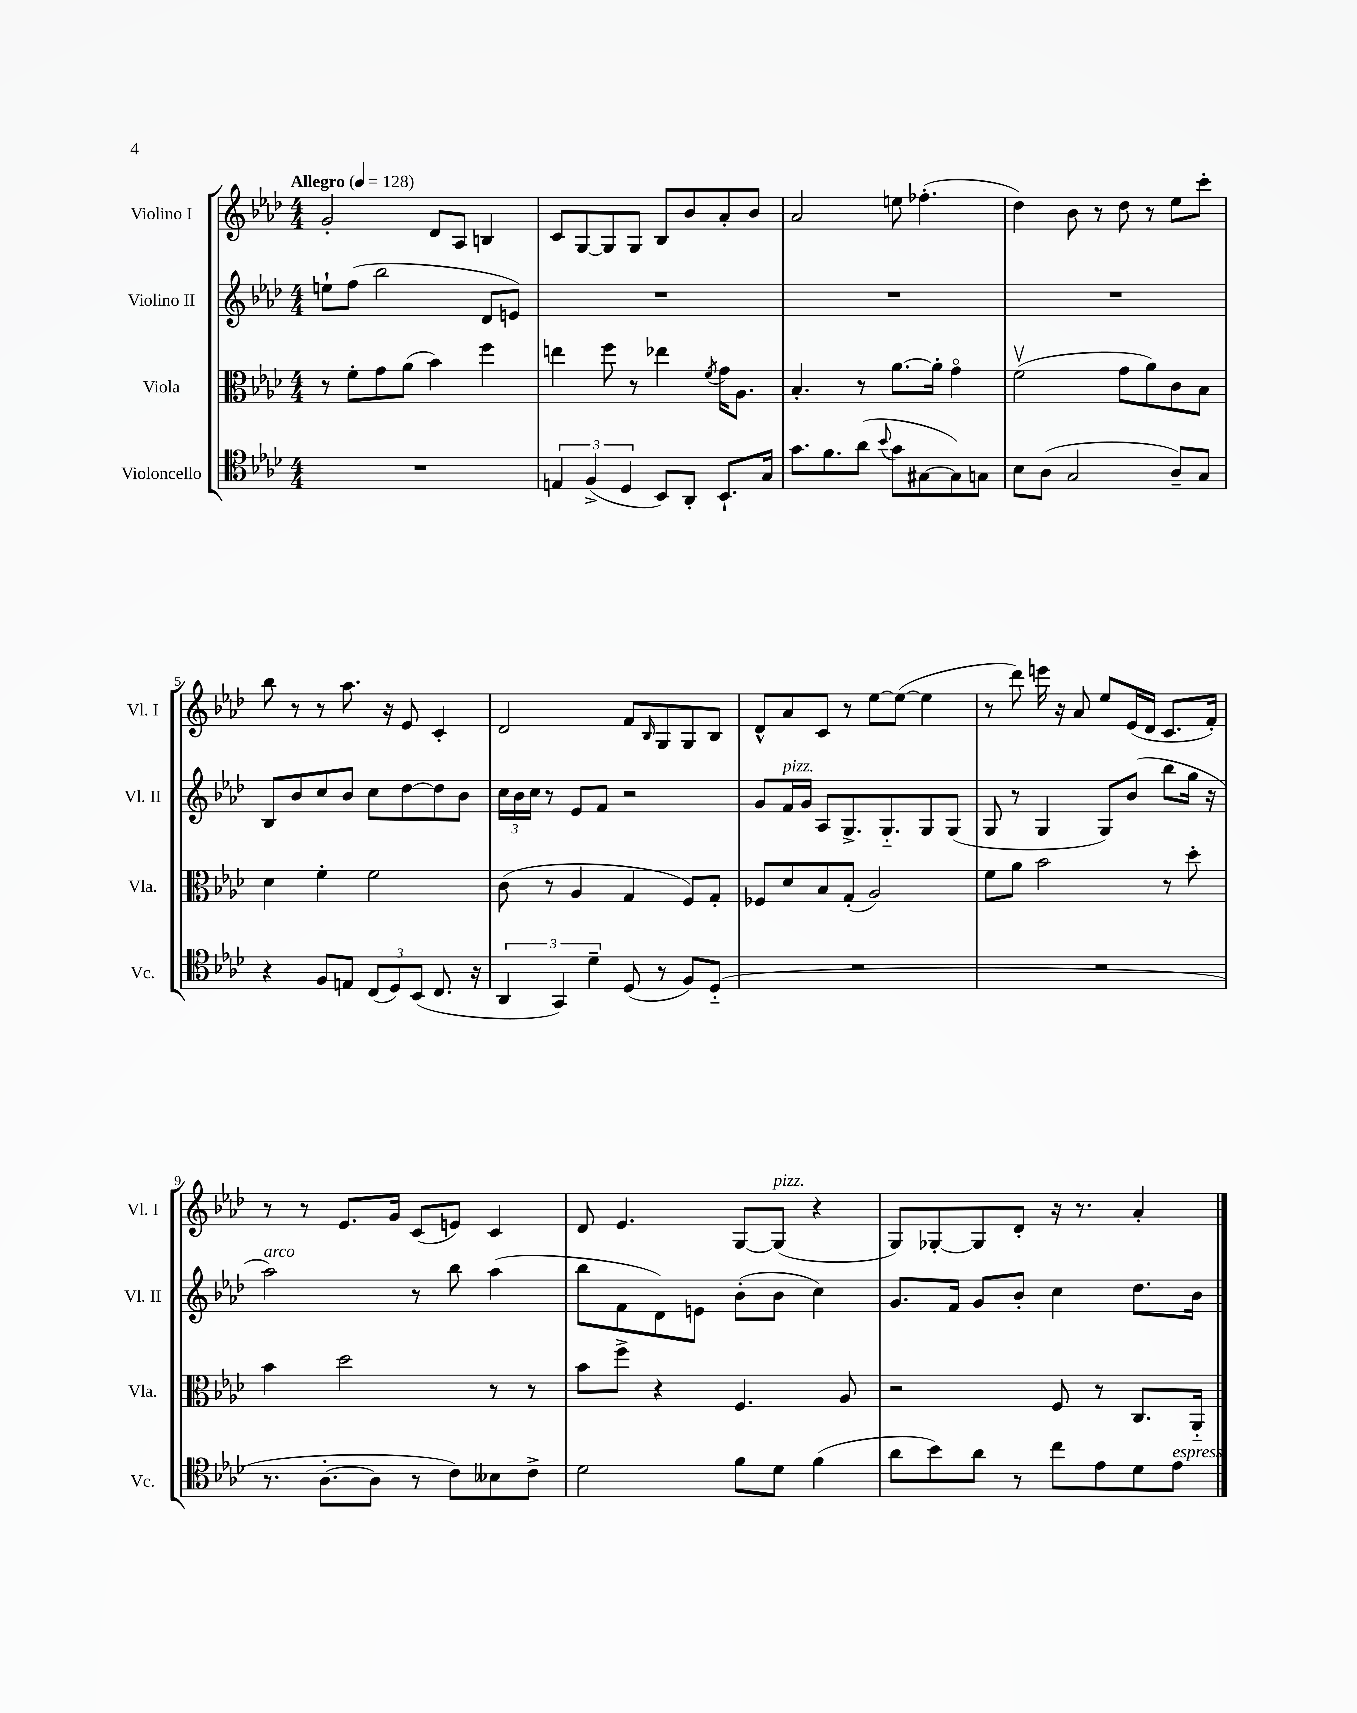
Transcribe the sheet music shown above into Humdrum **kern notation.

**kern	**kern	**kern	**kern
*part4	*part3	*part2	*part1
*staff4	*staff3	*staff2	*staff1
*I"Violoncello	*I"Viola	*I"Violino II	*I"Violino I
*I'Vc.	*I'Vla.	*I'Vl. II	*I'Vl. I
*clefC4	*clefC3	*clefG2	*clefG2
*k[b-e-a-d-]	*k[b-e-a-d-]	*k[b-e-a-d-]	*k[b-e-a-d-]
*M4/4	*M4/4	*M4/4	*M4/4
*MM128	*MM128	*MM128	*MM128
=1	=1	=1	=1
!	!	!	!LO:TX:a:B:t=Allegro
1r	8r	8een`\L	2g'/
.	8f'\L	(8ff\J	.
.	8g\	2bb-\	.
.	(8a-\J	.	.
.	4b-\)	.	8d-/L
.	.	.	8A-/J
.	4ff\	8d-/L	4Bn/
.	.	8en/J)	.
=2	=2	=2	=2
6En/	4een\	1r	8c/L
.	.	.	[8G/
(6F^/	.	.	.
.	8ff\	.	8G/]
6D-/	.	.	.
.	8r	.	8G/J
8BB-/L)	4ee-X\	.	8B-/L
8AA-'/J	.	.	8b-/
.	8qf/	.	.
8.BB-`/L	16g\KL	.	8a-'/
.	8.A-\J	.	.
.	.	.	8b-/J
16G/Jk	.	.	.
=3	=3	=3	=3
8.g\L	4.B-'/	1r	2a-/
8.f\	.	.	.
(8a-\J	8r	.	.
8qqb-/	.	.	.
8g\L	[8.a-\L	.	8een\
[8G#X\	.	.	(4.ff-X'\
.	16a-'\Jk]	.	.
8G#\])	4g\	.	.
8Gn\J	.	.	.
=4	=4	=4	=4
8B-\L	(2fv\	1r	4dd-\)
(8A-\J	.	.	.
2G/	.	.	8b-\
.	.	.	8r
.	8g\L	.	8dd-\
.	8a-\)	.	8r
8A-~/L)	8c\	.	8ee-\L
8G/J	8B-\J	.	8ccc'\J
!!LO:LB:g=z
=5	=5	=5	=5
4r	4d-\	8B-/L	8bb-\
.	.	8b-/	8r
8F/L	4f'\	8cc/	8r
8En/J	.	8b-/J	8.aa-\
(12C/L	2f\	8cc\L	.
.	.	.	16r
12D-/)	.	.	.
.	.	[8dd-\	8e-/
(12BB-/J	.	.	.
8.C/	.	8dd-\]	4c'/
.	.	8b-\J	.
16r	.	.	.
=6	=6	=6	=6
6AA-/	(8c\	24cc\LL	2d-/
.	.	24b-\	.
.	.	24cc\JJ	.
.	8r	8r	.
6GG/)	.	.	.
.	4A-/	8e-/L	.
6d-~\	.	.	.
.	.	8f/J	.
(8D-/	4G/	2r	8f/L
.	.	.	16qqB-/
8r	.	.	8G/
8F/L)	8F/L)	.	8G/
(8D-/J	8G'/J	.	8B-/J
=7	=7	=7	=7
1r	8F-X/L	8g/L	8d-^^/L
!	!	!LO:TX:a:i:t=pizz.	!
.	8d-/	16f/L	8a-/
.	.	16g/JJ	.
.	8B-/	8A-/L	8c/J
.	(8G'/J	8.G^/	8r
.	2A-/)	.	[8ee-\L
.	.	8.G/	.
.	.	.	(8ee-\J_
.	.	8G/	4ee-\]
.	.	(8G/J	.
=8	=8	=8	=8
1r	8f\L	8G/	8r
.	8a-\J	8r	8ddd-\)
.	2b-\	4G/	16eeen\
.	.	.	16r
.	.	.	8a-/
.	.	8G/L)	8ee-/L
.	.	(8b-/J	(16e-/L
.	.	.	16d-/JJ
.	8r	8bb-\L	8.c/L
.	8dd-'\	16gg\Jk	.
.	.	16r	16f'/Jk)
!!LO:LB:g=z
=9	=9	=9	=9
!	!	!LO:TX:a:i:t=arco	!
8.r	4b-\	2aa-\)	8r
.	.	.	8r
[8.A-'\L	.	.	.
.	2dd-\	.	8.e-/L
8A-\J]	.	.	.
.	.	.	16g/Jk
8r	.	8r	(8c/L
8c\L)	.	8bb-\	8en/J)
8B--X\	8r	(4aa-\	4c/
8c^\J	8r	.	.
=10	=10	=10	=10
2d-\	8b-\L	8bb-\L	8d-/
.	8ff^\J	8f\	4.e-/
.	4r	8d-\)	.
.	.	8en\J	.
8f\L	4.F/	(8b-'\L	[8G/L
!	!	!	!LO:TX:a:i:t=pizz.
8d-\J	.	8b-\J	(8G/J]
(4f\	.	4cc\)	4r
.	8A-/	.	.
=11	=11	=11	=11
8a-\L	2r	8.g/L	8G/L)
8b-\)	.	.	[8G-X'/
.	.	16f/Jk	.
8a-\J	.	8g/L	8G-/]
8r	.	8b-'/J	8d-'/J
8cc\L	8F/	4cc\	16r
.	.	.	8.r
8e-\	8r	.	.
8d-\	8.C/L	8.dd-\L	4a-'/
!LO:TX:a:i:t=espress.	!	!	!
8e-\J	.	.	.
.	16AA-/Jk	16b-\Jk	.
==	==	==	==
*-	*-	*-	*-
